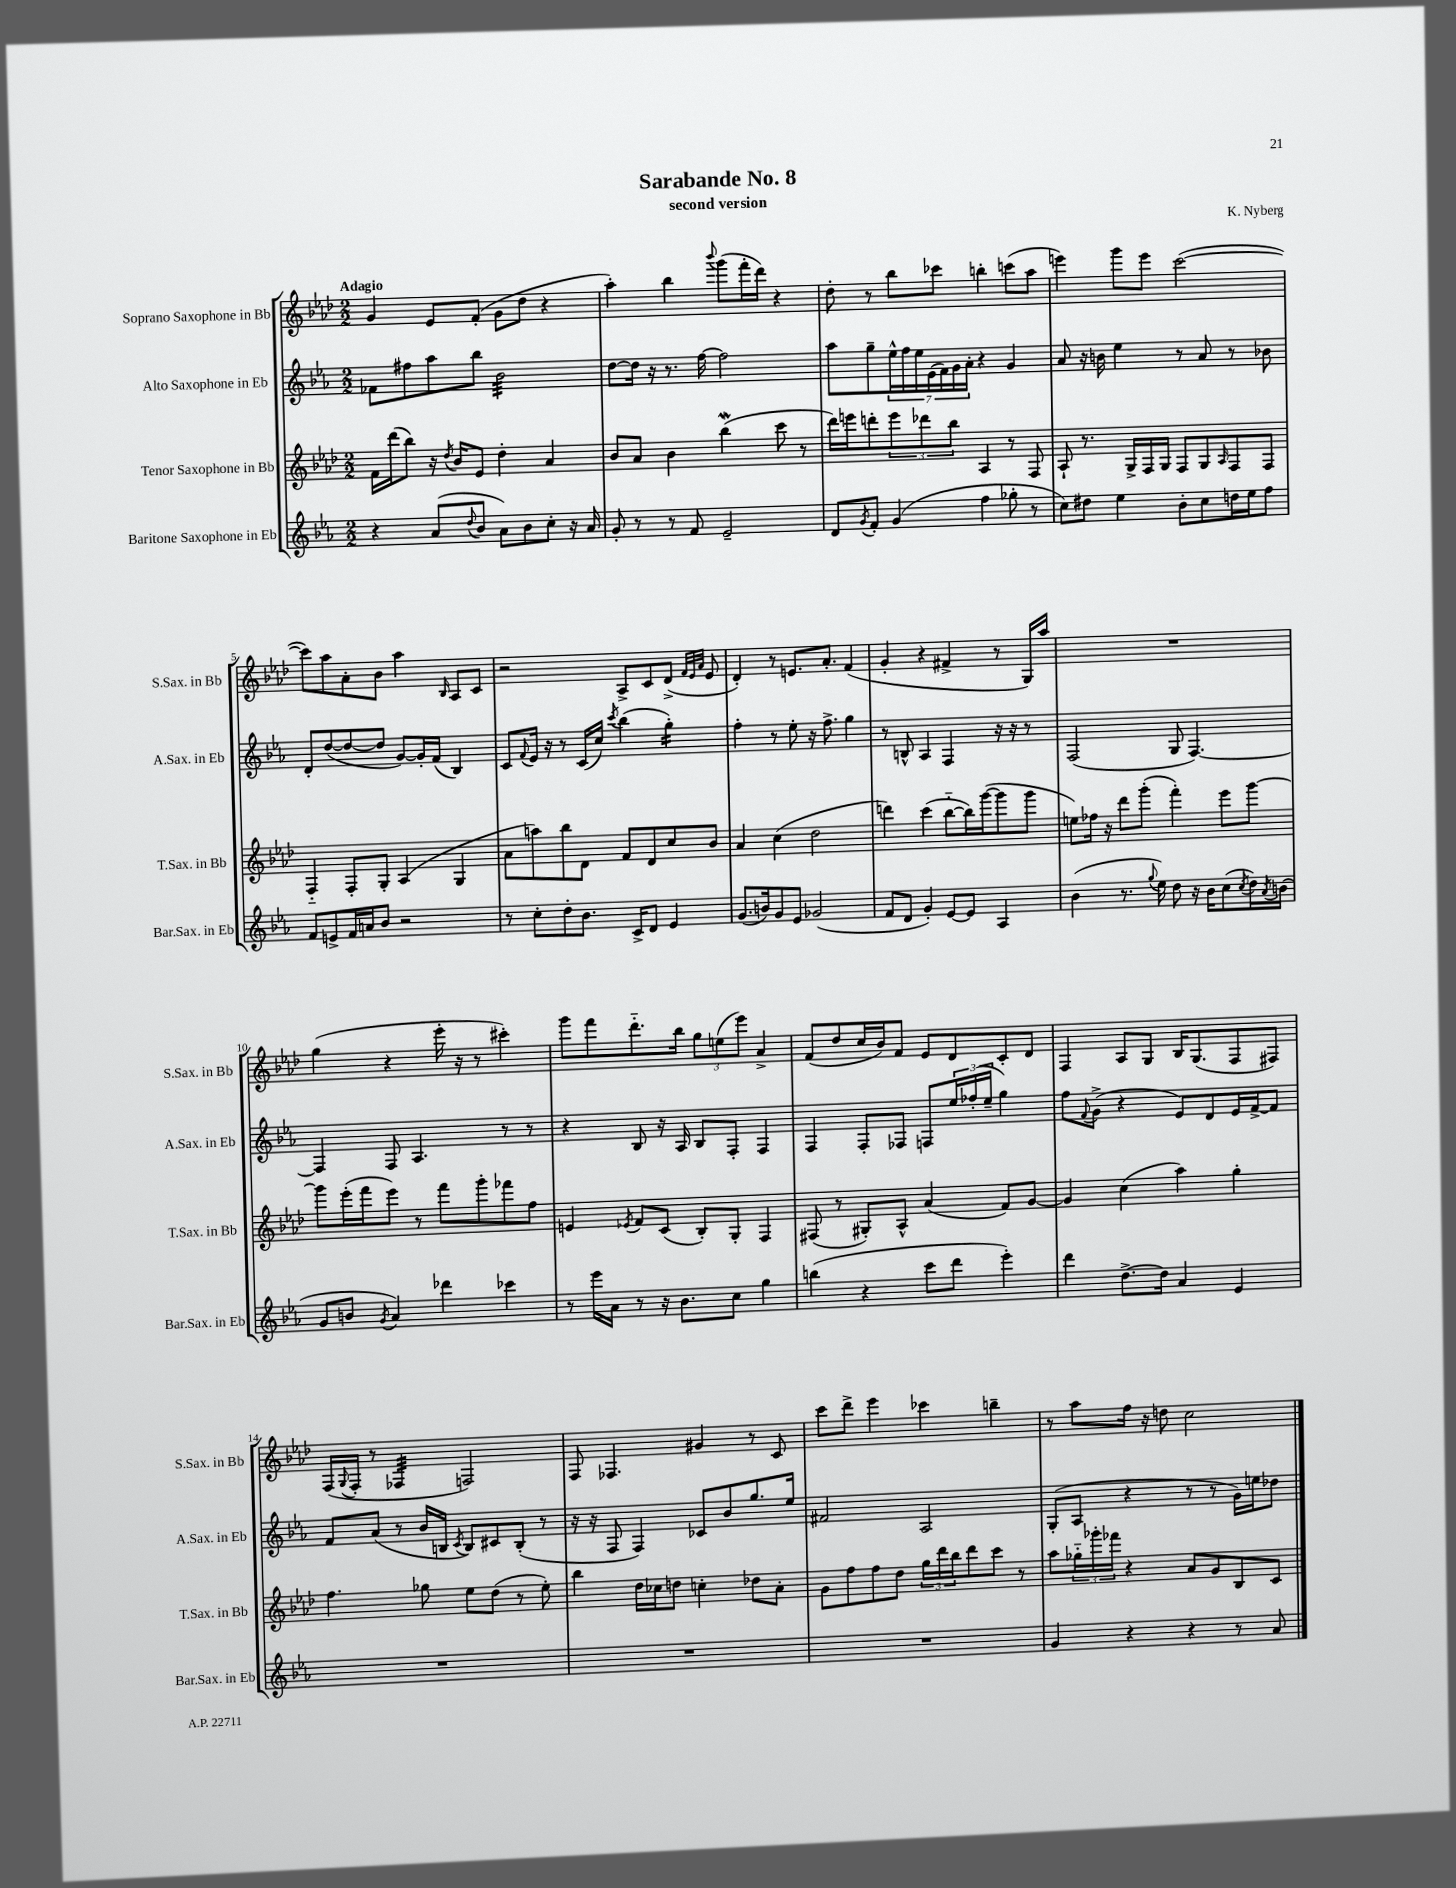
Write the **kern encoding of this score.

**kern	**kern	**kern	**kern
*staff4	*staff3	*staff2	*staff1
*clefG2	*clefG2	*clefG2	*clefG2
*k[b-e-a-]	*k[b-e-a-d-]	*k[b-e-a-]	*k[b-e-a-d-]
*M2/2	*M2/2	*M2/2	*M2/2
4r	16f	8f-	4g
.	(16ddd-	.	.
.	8bb-)	8ff#	.
(8a-	16r	8aa-	8e-
.	8qdd-	.	.
.	16b-	.	.
8qqdd	.	.	.
8b-	8e-	8bb-	(8f'
8a-)	4dd-'	2b-	8g
8b-	.	.	8dd-
8cc'	4a-	.	4r
16r	.	.	.
16a-	.	.	.
=	=	=	=
8g'	8b-	[8dd	4aa-')
8r	8a-	16dd]	.
.	.	16r	.
8r	4b-	8.r	4bb-
8f	.	.	.
.	.	[16ff	.
.	.	.	8qqbbb-
2e-~	(4bb-	2ff]	(8ggg
.	.	.	16fff'
.	.	.	16ddd-)
.	8ccc	.	4r
.	8r	.	.
=	=	=	=
8d	16ddd-)	8aa-	8dd-'
.	16eee	.	.
8qg	.	.	.
8f'	8ddd'	8gg~	8r
(4g	12eee	28ee-^^	8bb-
.	.	28ff	.
.	.	28ee-	.
.	12ddd-	.	.
.	.	(28e-	.
.	.	.	8ccc-
.	.	28f)	.
.	12bb-	.	.
.	.	28g	.
.	.	28a-'	.
4ff	4A-	4r	4bb'
8gg-'	8r	4g	(8ccc
8r	8F	.	8aa-
=	=	=	=
8cc)	8A-`	8a-	4eee)
8dd#	8.r	16r	.
.	.	16b	.
4ee-	.	4ee-	8ggg
.	16G^	.	.
.	16F	.	8eee
.	16G	.	.
8b-'	8F	8r	([2ccc
8cc	8G	8a-	.
.	16qqA-	.	.
16dd	8F	8r	.
16ee-	.	.	.
8ff	8F	8b-	.
=	=	=	=
8f	4F'~	8d'	8ccc])
8e^	.	([8dd	8aa-
16f	8F'	8dd_	8a-'
16a	.	.	.
8b-	8G'	8dd]	8b-
2r	(4A-	[8g)	4aa-
.	.	16g']	.
.	.	(16f	.
.	.	.	16qqB-
.	4G	4B-)	8A-
.	.	.	8c
=	=	=	=
8r	8a-	8c	2r
.	.	8qqf	.
8cc'	8aa)	16e-	.
.	.	16r	.
8dd'	8bb-	8r	.
8.b-	8d-	(16c	.
.	.	16cc)	.
.	.	8qccc	.
.	8f	(4bb-	8A-^
16c^	.	.	.
8d	8d-	.	8c
4e-	8cc	4gg')	(8d-^
.	.	.	32qqf
.	.	.	32qqe-
.	.	.	32qqa-
.	8b-	.	8e-
=	=	=	=
(8.g	4a-	4ff'	4d-')
16b)	.	.	.
8g	(4cc	8r	8r
8e-	.	8ee-'	8.e
(2g-	2dd-	16r	.
.	.	8.ff^	8.a-'
.	.	4gg	(4f
=	=	=	=
8f	4ddd)	8r	4g'
8d	.	8B^^	.
4g')	(4ccc	4A-	4r
[8e-	[8bb-'~	4F	4f#^
8e-]	16bb-])	.	.
.	([16ggg	.	.
4A-	8ggg]	16r	8r
.	.	16r	.
.	8ggg	8r	16G)
.	.	.	16aa-
=	=	=	=
(4b-	8ee)	(2F	1r
.	16ff-	.	.
.	16r	.	.
8.r	8ddd-	.	.
.	(8ggg'	.	.
8qqgg	.	.	.
16ee-)	.	.	.
8dd	4fff')	8G	.
16r	.	[4.F)	.
16b-	.	.	.
(8cc	8eee-	.	.
8qcc	.	.	.
16dd)	[8ggg	.	.
8qa-	.	.	.
(16b	.	.	.
=	=	=	=
8g	8ggg]	4F]	(4gg
8b	(16eee-'	.	.
.	16fff	.	.
8qg	.	.	.
4a-)	8eee-)	8F	4r
.	8r	4.A-	.
4ddd-	8fff	.	16eee-'
.	.	.	16r
.	8ggg'	.	8r
4ccc-	8fff-	8r	4ccc#')
.	8ff	8r	.
=	=	=	=
8r	4e	4r	8ggg
16eee-	.	.	8fff
16a-	.	.	.
.	8qe-	.	.
8r	8f	8B-	8.ddd-'~
16r	(8c	16r	.
8.b-	.	16A-	16bb-
.	8B-')	8B-	12gg
.	.	.	(12ee
8cc	8G'	8F'	.
.	.	.	12eee-)
4gg	4F	4F	4a-^
=	=	=	=
(4bb	(8F#	4F	(8f
.	8r	.	8dd-
4r	8G#')	8F'	16cc
.	.	.	16b-)
.	8A-^^	8F-	8f
8ccc	(4a-	8F	8e-
8ddd	.	24ee-	8d-
.	.	(24ff-'	.
.	.	24ee-~	.
4eee-')	8f)	4gg)	8c'
.	[8g	.	8d-
=	=	=	=
4ddd	4g]	8ff	4F
.	.	8qqf	.
.	.	(8g^	.
[8.dd^	(4cc	4r	8A-
.	.	.	8G
16dd]	.	.	.
4a-	4aa-)	8e-)	16B-
.	.	.	(8.G
.	.	8d	.
4e-	4gg'	16e-	8F
.	.	[16f^	.
.	.	8f]	8F#)
=	=	=	=
1r	4.ff	8f	(16F
.	.	.	8qqG
.	.	.	16F'
.	.	(8a-	8r
.	.	8r	4F-
.	8gg-	16b-	.
.	.	16B	.
.	.	8qc	.
.	8ee-	8B)	2F)
.	(8dd-	8c#	.
.	8r	(8B'	.
.	8ee-')	8r	.
=	=	=	=
1r	4bb-	16r	8F
.	.	16r	.
.	.	8F	4.F-
.	16dd-	4F)	.
.	16cc-	.	.
.	8dd	.	.
.	4cc'	8c-	4g#
.	.	8b-	.
.	8dd-	8.gg	8r
.	8a-'	.	8c
.	.	16ee-	.
=	=	=	=
1r	8g	2f#	8ccc
.	8ff	.	8ddd-^
.	8ff	.	4eee-
.	8dd-	.	.
.	24gg	2A-	4ccc-
.	24ddd-	.	.
.	24bb-	.	.
.	8ddd-	.	.
.	8ccc	.	4bb~
.	8r	.	.
=	=	=	=
4g	8aa-	(8G'	8r
.	24gg-'~	8A-	8aa-
.	24ggg-'	.	.
.	24fff-	.	.
4r	4r	4r	16ff
.	.	.	16r
.	.	.	8dd
4r	8a-	8r	2cc
.	8g	8r	.
8r	8B-	16g)	.
.	.	16ee	.
8a-	8c	8dd-	.
==	==	==	==
*-	*-	*-	*-
